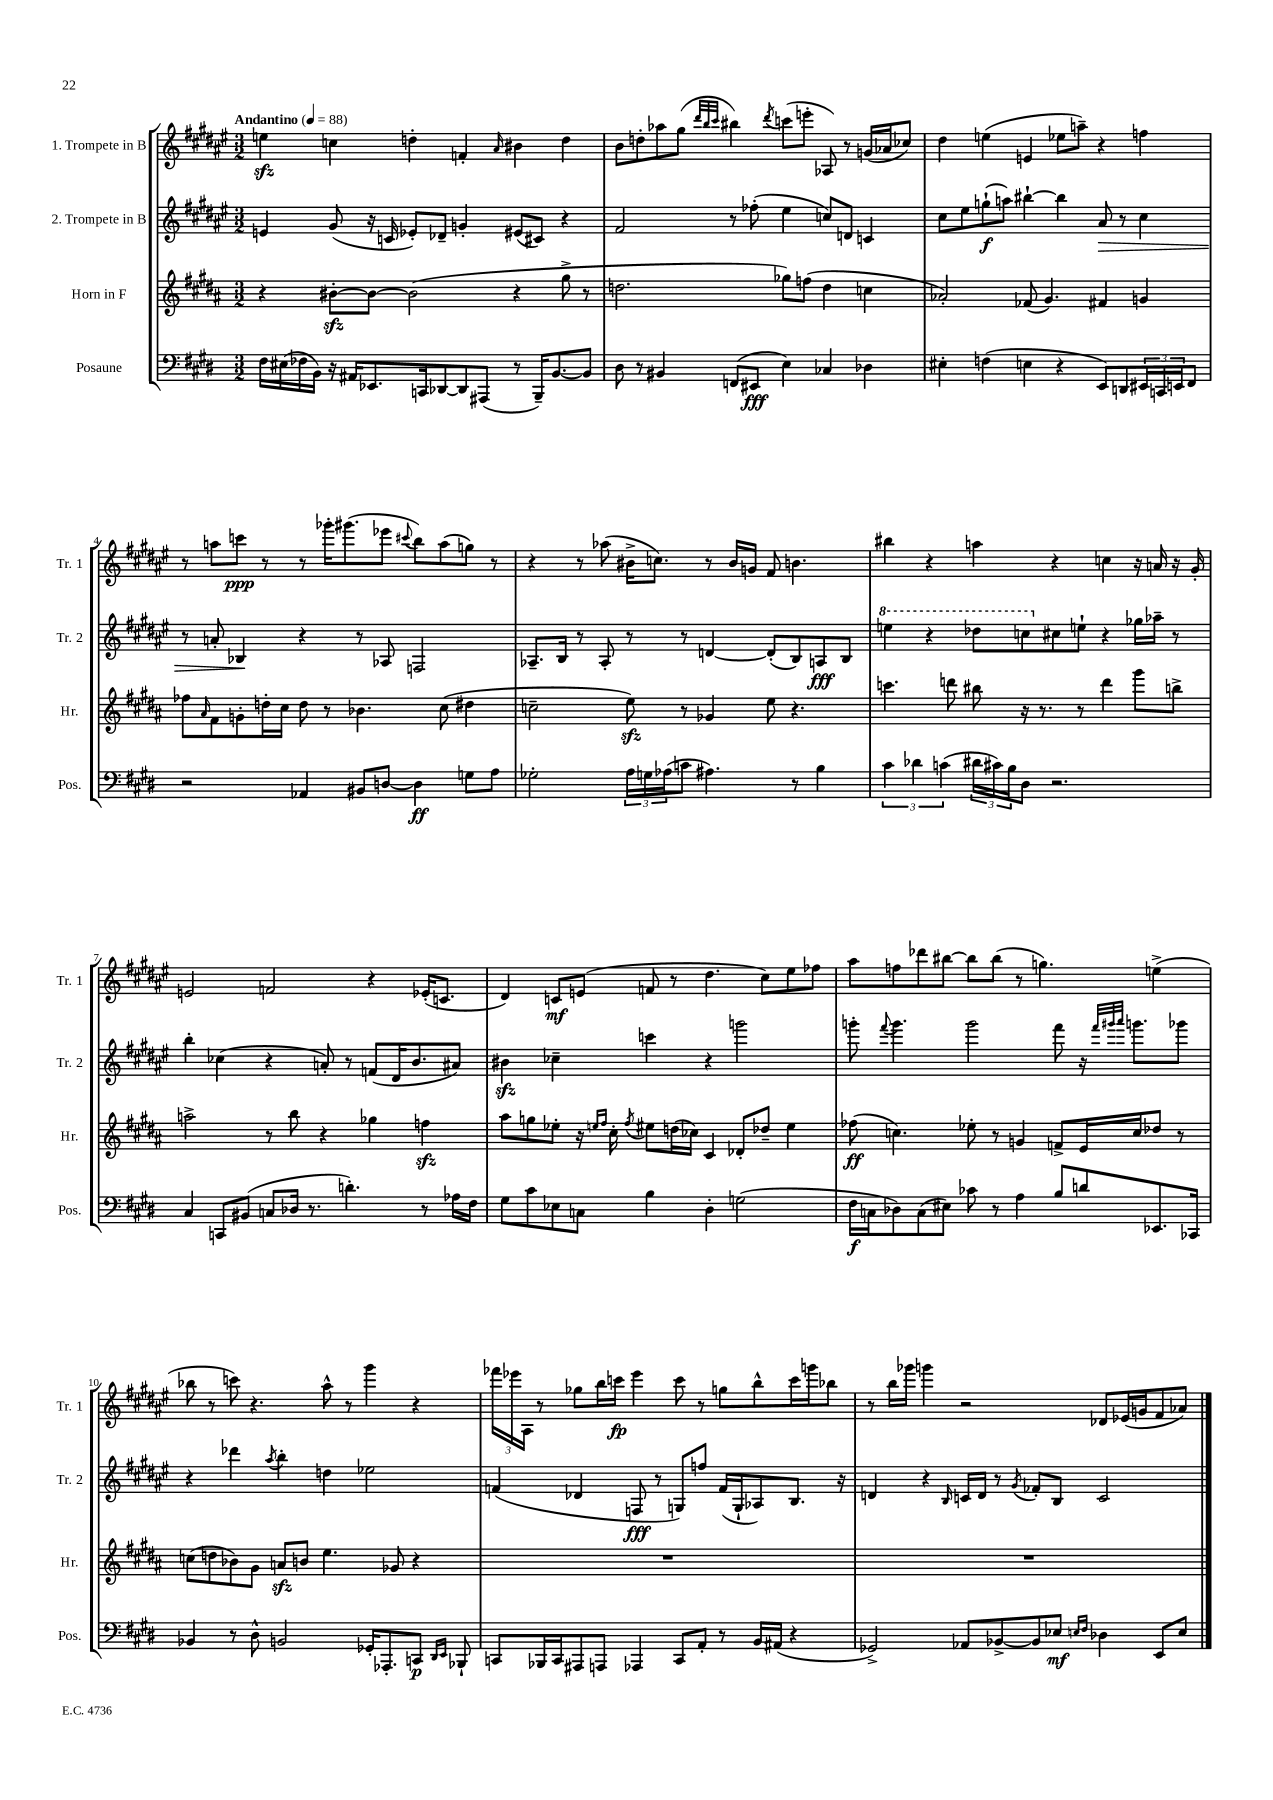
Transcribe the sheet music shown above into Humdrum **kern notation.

**kern	**dynam	**kern	**dynam	**kern	**dynam	**kern	**dynam
*part4	*part4	*part3	*part3	*part2	*part2	*part1	*part1
*staff4	*staff4	*staff3	*staff3	*staff2	*staff2	*staff1	*staff1
*I"Posaune	*	*I"Horn in F	*	*I"2. Trompete in B	*	*I"1. Trompete in B	*
*I'Pos.	*	*I'Hr.	*	*I'Tr. 2	*	*I'Tr. 1	*
*clefF4	*	*clefG2	*	*clefG2	*	*clefG2	*
*k[f#c#g#d#]	*	*k[f#c#g#d#a#]	*	*k[f#c#g#d#a#e#]	*	*k[f#c#g#d#a#e#]	*
*M3/2	*	*M3/2	*	*M3/2	*	*M3/2	*
*MM88	*	*MM88	*	*MM88	*	*MM88	*
=1	=1	=1	=1	=1	=1	=1	=1
!	!	!	!	!	!	!LO:TX:a:B:t=Andantino	!
16F#\LL	.	4r	.	4en/	.	4eenzz\	.
(16E#X\	.	.	.	.	.	.	.
16F-X\	.	.	.	.	.	.	.
16BB\JJ)	.	.	.	.	.	.	.
16r	.	[8b#Xzz'\L	.	(8g#/	.	4ccn\	.
16AA#X/KL	.	.	.	.	.	.	.
8.EE-X/	.	8b#\J_	.	16r	.	.	.
.	.	.	.	16cn/	.	.	.
.	.	(2b#\]	.	8e-X'/L)	.	4ddn'\	.
16CCn/k	.	.	.	.	.	.	.
[8DD-X/	.	.	.	8d-X~/J	.	.	.
8DD-/]	.	.	.	4gn'/	.	4fn'/	.
(8AAA#X/J	.	.	.	.	.	.	.
.	.	.	.	.	.	16qqa#/	.
8r	.	4r	.	(8e#X/L	.	4b#X\	.
16BBB~/KL)	.	.	.	8c#X/J)	.	.	.
[8.BB/	.	.	.	.	.	.	.
.	.	8gg#^\	.	4r	.	4dd\	.
8BB/J]	.	8r	.	.	.	.	.
=2	=2	=2	=2	=2	=2	=2	=2
8D#\	.	2.ddn\	.	2f#/	.	8b\L	.
8r	.	.	.	.	.	8ddn'\	.
4BB#X/	.	.	.	.	.	8aa-X\	.
.	.	.	.	.	.	(8gg#\J	.
.	.	.	.	.	.	32qqddd#/LLL	.
.	.	.	.	.	.	32qqbb/	.
.	.	.	.	.	.	32qqccc#/JJJ	.
(8FFn/L	.	.	.	8r	.	4bb#X\)	.
8EE#X/J	fff	.	.	(8ff-X'\	.	.	.
.	.	.	.	.	.	8qddd#/	.
4E\)	.	8gg-X\L)	.	4ee#\	.	(8cccn\L	.
.	.	(8ffn\J	.	.	.	8eeen'\J	.
4C-X/	.	4dd\	.	8ccn/L)	.	8A-X/)	.
.	.	.	.	8dn/J	.	8r	.
4D-X\	.	4ccn\	.	4cn/	.	(16gn/LL	.
.	.	.	.	.	.	16a-X/J	.
.	.	.	.	.	.	8cc-X/J)	.
=3	=3	=3	=3	=3	=3	=3	=3
4E#X'\	.	2a-X'/)	.	8cc#\L	.	4dd#\	.
.	.	.	.	8ee#\	.	.	.
(4Fn\	.	.	.	(8ggn`\	f	(4een\	.
.	.	.	.	8aan\J)	.	.	.
4En\	.	(8f-X/	.	[4bb#X`\	.	4en/	.
.	.	4.g#/)	.	.	.	.	.
4r	.	.	.	4bb#\]	.	8ee-X\L	.
.	.	.	.	.	.	8aan~\J)	.
!	!	!	!	!	!LO:HP:b	!	!
8EE/L)	.	4f#X/	.	8a#/	>	4r	.
8DDn/	.	.	.	8r	.	.	.
24EE#X/L	.	4gn/	.	4cc#\	.	4ffn\	.
24CCn/	.	.	.	.	.	.	.
24EEn/J	.	.	.	.	.	.	.
8FF#/J	.	.	.	.	.	.	.
!!LO:LB:g=z
=4	=4	=4	=4	=4	=4	=4	=4
2r	.	8ff-X\L	.	8r	.	8r	.
.	.	16qqa#/	.	.	.	.	.
.	.	8f#\	.	8an'/	.	8aan\L	.
.	.	8gn'\	.	4B-X/	.	8cccn\J	ppp
.	.	16ddn'\L	.	.	.	8r	.
.	.	16cc#\JJ	.	.	.	.	.
4AA-X/	.	8dd\	.	4r	]	8r	.
.	.	8r	.	.	.	16ggg-X'\KL	.
.	.	.	.	.	.	(8.ggg#X\	.
8BB#X/L	.	4.b-X\	.	8r	.	.	.
[8Dn/J	.	.	.	8A-X/	.	8eee-X\J	.
.	.	.	.	.	.	8qqccc#X/	.
4D\]	ff	.	.	2Fn/	.	8bb\L)	.
.	.	(8cc#\	.	.	.	(8aa\	.
8Gn\L	.	4dd#X\	.	.	.	8ggn\J)	.
8A\J	.	.	.	.	.	8r	.
=5	=5	=5	=5	=5	=5	=5	=5
2G-X'\	.	2ccn~\	.	8.A-X~/L	.	4r	.
.	.	.	.	16B/Jk	.	.	.
.	.	.	.	8r	.	8r	.
.	.	.	.	8A-'/	.	(8aa-X\	.
24A\LL	.	8eezz\)	.	8r	.	16b#X^\KL	.
24Gn\	.	.	.	.	.	.	.
.	.	.	.	.	.	8.ccn\J)	.
(24A-X\J	.	.	.	.	.	.	.
8cn\J	.	8r	.	8r	.	.	.
4.A#X\)	.	4g-X/	.	[4dn/	.	8r	.
.	.	.	.	.	.	16b#/LL	.
.	.	.	.	.	.	16gn/JJ	.
.	.	8ee\	.	(8d'/L]	.	8f#/	.
8r	.	4.r	.	8B/)	.	4.bn\	.
4B\	.	.	.	8An/	fff	.	.
.	.	.	.	8B/J	.	.	.
=6	=6	=6	=6	=6	=6	=6	=6
*	*	*	*	*8va	*	*	*
6c#\	.	4.cccn\	.	4eeen\	.	4bb#X\	.
6d-X\	.	.	.	.	.	.	.
.	.	.	.	4r	.	4r	.
(6cn\	.	.	.	.	.	.	.
.	.	8dddn\	.	.	.	.	.
24d#X\LL	.	8bb#X\	.	8ddd-X\L	.	4aan\	.
24c#X\)	.	.	.	.	.	.	.
24B\J	.	.	.	.	.	.	.
8D#\J	.	16r	.	8cccn\	.	.	.
.	.	8.r	.	.	.	.	.
*	*	*	*	*X8va	*	*	*
2.r	.	.	.	8cc#X\	.	4r	.
.	.	8r	.	8een`\J	.	.	.
.	.	4ddd\	.	4r	.	4ccn\	.
.	.	8ggg#\L	.	16gg-X\LL	.	16r	.
.	.	.	.	16aa-X~\JJ	.	16an/	.
.	.	8bbn^\J	.	8r	.	16r	.
.	.	.	.	.	.	16g#'/	.
!!LO:LB:g=z
=7	=7	=7	=7	=7	=7	=7	=7
4C#/	.	2aan^\	.	4bb'\	.	2en/	.
8CCn/L	.	.	.	(4cc-X\	.	.	.
(8BB#X/J	.	.	.	.	.	.	.
8Cn/L	.	8r	.	4r	.	2fn/	.
16D-X/Jk	.	8bb\	.	.	.	.	.
8.r	.	.	.	.	.	.	.
.	.	4r	.	8an'/)	.	.	.
4.dn'\)	.	.	.	8r	.	.	.
.	.	4gg-X\	.	(8fn/L	.	4r	.
.	.	.	.	16d#/K	.	.	.
.	.	.	.	8.b/	.	.	.
8r	.	4ffnzz\	.	.	.	(16e-X'/KL	.
.	.	.	.	.	.	8.cn/J	.
16A-X\LL	.	.	.	8a#X/J)	.	.	.
16F#\JJ	.	.	.	.	.	.	.
=8	=8	=8	=8	=8	=8	=8	=8
8G#\L	.	8aa#\L	.	4b#Xzz\	.	4d#/)	.
8c#\	.	8ggn\	.	.	.	.	.
8E-X\	.	8ee-X'\J	.	4cc-X~\	.	8cn/L	mf
8Cn\J	.	16r	.	.	.	(8en/J	.
.	.	16qqeen/LL	.	.	.	.	.
.	.	16qqff#/JJ	.	.	.	.	.
.	.	16cc#'\	.	.	.	.	.
.	.	8qff#/	.	.	.	.	.
4B\	.	8ee#X\L	.	4cccn\	.	8fn/	.
.	.	(16ddn\L	.	.	.	8r	.
.	.	16cc-X\JJ)	.	.	.	.	.
4D#'\	.	4c#/	.	4r	.	4.dd#\	.
(2Gn\	.	8d-X'/L	.	2gggn\	.	.	.
.	.	8dd-X~/J	.	.	.	8cc#\L)	.
.	.	4ee#\	.	.	.	8ee#\	.
.	.	.	.	.	.	8ff-X\J	.
=9	=9	=9	=9	=9	=9	=9	=9
16F#\LL	f	(8ff-X\	ff	8gggn'\	.	8aa#\L	.
16Cn\J	.	.	.	.	.	.	.
.	.	.	.	8qqfff#/	.	.	.
8D-X\)	.	4.ccn\)	.	4.ggg\	.	8ffn\	.
(8C\	.	.	.	.	.	8ddd-X\	.
8E#X\J)	.	.	.	.	.	[8bb#X\J	.
8c-X\	.	8ee-X'\	.	2ggg\	.	8bb#\L]	.
8r	.	8r	.	.	.	(8bb#\J	.
4A\	.	4gn/	.	.	.	8r	.
.	.	.	.	.	.	4.ggn\)	.
8B/L	.	8fn^/L	.	8fff#\	.	.	.
8dn/	.	16e/L	.	16r	.	.	.
.	.	.	.	32qqfff#/LLL	.	.	.
.	.	.	.	32qqggg#X/	.	.	.
.	.	.	.	32qqaaa#/JJJ	.	.	.
.	.	16cc/J	.	8.gggn\L	.	.	.
8.EE-X/	.	8dd-X/J	.	.	.	(4een^\	.
.	.	8r	.	8ggg-X\J	.	.	.
16CC-X/Jk	.	.	.	.	.	.	.
!!LO:LB:g=z
=10	=10	=10	=10	=10	=10	=10	=10
4BB-X/	.	(8ccn\L	.	4r	.	8bb-X\	.
.	.	8ddn\	.	.	.	8r	.
8r	.	8b-X\)	.	4ddd-X\	.	8cccn\)	.
8D#^^\	.	8g#\J	.	.	.	4.r	.
.	.	.	.	8qaa#/	.	.	.
2BBn/	.	8anzz/L	.	4bb'\	.	.	.
.	.	8bn/J	.	.	.	.	.
.	.	4.ee\	.	4ddn\	.	8aa#^^\	.
.	.	.	.	.	.	8r	.
16GG-X'/KL	.	.	.	2ee-X\	.	4ggg#\	.
8.AAA-X'/	.	.	.	.	.	.	.
.	.	8g-X/	.	.	.	.	.
8CCn/J	p	4r	.	.	.	4r	.
16qqDD#/LL	.	.	.	.	.	.	.
16qqEE/JJ	.	.	.	.	.	.	.
8BBB-X`/	.	.	.	.	.	.	.
=11	=11	=11	=11	=11	=11	=11	=11
8CCn/L	.	1.r	.	(4fn/	.	24fff-X\LL	.
.	.	.	.	.	.	24eee-X\	.
.	.	.	.	.	.	24A#\JJ	.
16BBB-X/L	.	.	.	.	.	8r	.
16CC/J	.	.	.	.	.	.	.
8AAA#X/	.	.	.	4d-X/	.	8gg-X\L	.
8AAAn/J	.	.	.	.	.	16bb\L	.
.	.	.	.	.	.	16cccn\JJ	fp
4AAA-X/	.	.	.	8Fn/	fff	4eee-\	.
.	.	.	.	8r	.	.	.
8CC/L	.	.	.	8Gn/L)	.	8ccc\	.
8AA'/J	.	.	.	8ffn/J	.	8r	.
8r	.	.	.	(16f/LL	.	8ggn\L	.
.	.	.	.	16G`/J	.	.	.
16BB/LL	.	.	.	8A-X/)	.	8bb^^\	.
(16AA#X/JJ	.	.	.	.	.	.	.
4r	.	.	.	8.B/J	.	16ccc\L	.
.	.	.	.	.	.	16gggn\J	.
.	.	.	.	.	.	8bb-X\J	.
.	.	.	.	16r	.	.	.
=12	=12	=12	=12	=12	=12	=12	=12
2GG-X^/)	.	1.r	.	4dn/	.	8r	.
.	.	.	.	.	.	16bb\LL	.
.	.	.	.	.	.	16ggg-X\JJ	.
.	.	.	.	4r	.	4gggn\	.
.	.	.	.	16qqB/	.	.	.
8AA-X/L	.	.	.	16cn/LL	.	2r	.
.	.	.	.	16d/JJ	.	.	.
[8BB-X^/	.	.	.	8r	.	.	.
.	.	.	.	8qg#/	.	.	.
8BB-/]	.	.	.	8f-X'/L	.	.	.
8E-X/J	mf	.	.	8B/J	.	.	.
16qqEn/LL	.	.	.	.	.	.	.
16qqF#/JJ	.	.	.	.	.	.	.
4D-X\	.	.	.	2c/	.	8d-X/L	.
.	.	.	.	.	.	(16e-X/L	.
.	.	.	.	.	.	16gn/J	.
8EE/L	.	.	.	.	.	8f#/	.
8E/J	.	.	.	.	.	8a-X/J)	.
==	==	==	==	==	==	==	==
*-	*-	*-	*-	*-	*-	*-	*-
